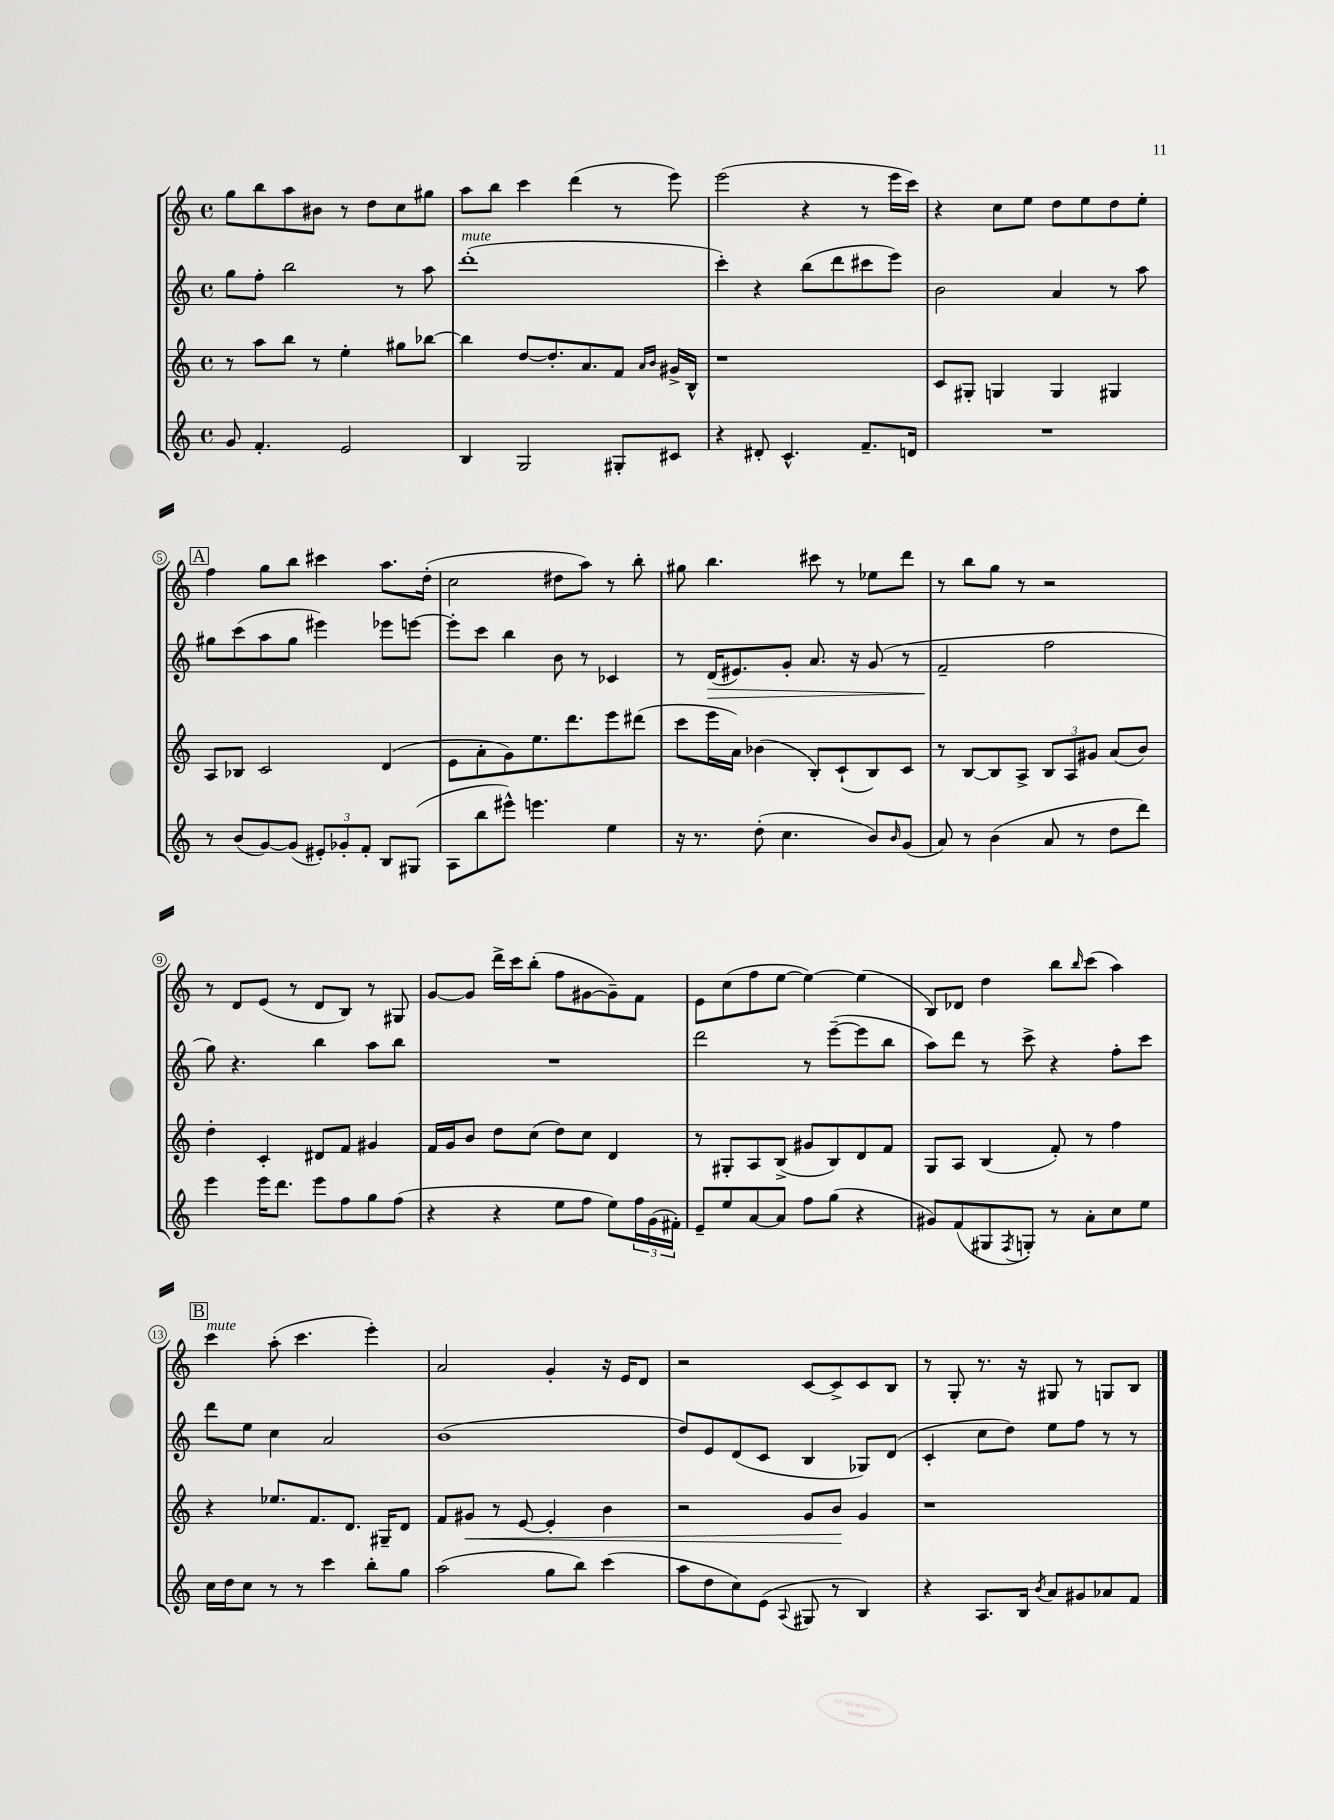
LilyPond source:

<<
\new StaffGroup <<
\new Staff = "s0" {
    \clef treble \key c \major \defaultTimeSignature \time 4/4
    g''8 b''8 a''8 bis'8 r8 d''8 c''8 gis''8 |
    a''8 b''8 c'''4 d'''4( r8 e'''8) |
    e'''2( r4 r8 e'''16 c'''16) |
    r4 c''8 e''8 d''8 e''8 d''8 e''8-. |
    \mark \markup { \box "A" } f''4 g''8 b''8 cis'''4 a''8. d''16-.( |
    c''2 dis''8 a''8) r8 b''8-. |
    gis''8 b''4. cis'''8 r8 ees''8 d'''8 |
    r8 b''8 g''8 r8 r2 |
    r8 d'8 e'8( r8 d'8 b8) r8 gis8 |
    g'8~ g'8 d'''16-> c'''16 b''8-.( f''8 gis'8~ gis'8--) f'8 |
    e'8 c''8( f''8 e''8~ e''4~) e''4( |
    b8) des'8 d''4 b''8 \grace { b''16 } c'''8( a''4) |
    \mark \markup { \box "B" } c'''4^\markup { \italic "mute" } a''8-.( c'''4. e'''4-.) |
    a'2 g'4-. r16 e'16 d'8 |
    r2 c'8~ c'8-> c'8 b8 |
    r8 g8-. r8. r16 gis8 r8 g8 b8 \bar "|." |
}
\new Staff = "s1" {
    \clef treble \key c \major \defaultTimeSignature \time 4/4
    g''8 f''8-. b''2 r8 a''8 |
    d'''1-.^\markup { \italic "mute" }( |
    c'''4-.) r4 b''8( d'''8 cis'''8 e'''8) |
    b'2 a'4 r8 a''8 |
    \mark \markup { \box "A" } gis''8 c'''8( a''8 gis''8 eis'''4) ees'''8 e'''8~ |
    e'''8-. c'''8 b''4 b'8 r8 ces'4 |
    r8 d'16\>( eis'8.) g'8-. a'8. r16 g'8( r8 |
    f'2--\! f''2 |
    g''8) r4. b''4 a''8 b''8 |
    R1 |
    d'''2 r8 e'''8~--( e'''8 b''8 |
    a''8) d'''8 r8 c'''8-> r4 f''8-. c'''8 |
    \mark \markup { \box "B" } d'''8 e''8 c''4 a'2 |
    b'1( |
    d''8) e'8 d'8( c'8 b4 ges8) d'8( |
    c'4-. c''8 d''8) e''8 f''8 r8 r8 \bar "|." |
}
\new Staff = "s2" {
    \clef treble \key c \major \defaultTimeSignature \time 4/4
    r8 a''8 b''8 r8 e''4-. gis''8 bes''8~ |
    bes''4 d''8~ d''8.-. a'8. f'8 \grace { a'16 b'16 } gis'16-> b16-^ |
    r1 |
    c'8 gis8-. g4 g4 gis4 |
    \mark \markup { \box "A" } a8 bes8 c'2 d'4( |
    e'8 a'8-. g'8) e''8. d'''8. e'''8 dis'''8( |
    c'''8 e'''16 a'16) bes'4( b8-.) c'8-!( b8) c'8 |
    r8 b8~ b8 a8-> \tuplet 3/2 { b8 a8 gis'8 } a'8( b'8) |
    d''4-. c'4-. dis'8 f'8 gis'4 |
    f'16 g'16 b'8 d''8 c''8( d''8) c''8 d'4 |
    r8 gis8-. a8 b8->( gis'8 b8) d'8 f'8 |
    g8 a8 b4( f'8-.) r8 f''4 |
    \mark \markup { \box "B" } r4 ees''8. f'8. d'8. gis16-- d'8 |
    f'8 gis'8\< r8 e'8~ e'4-. b'4 |
    r2 g'8 b'8\! g'4 |
    r1 \bar "|." |
}
\new Staff = "s3" {
    \clef treble \key c \major \defaultTimeSignature \time 4/4
    g'8 f'4.-. e'2 |
    b4 g2 gis8-. cis'8 |
    r4 dis'8-. c'4.-^ f'8.-- d'16 |
    R1 |
    \mark \markup { \box "A" } r8 b'8( g'8~) g'8( \tuplet 3/2 { eis'8-.) ges'8-. f'8-. } b8 gis8( |
    a8 b''8 eis'''8-^) e'''4. e''4 |
    r16 r8. d''8-.( c''4. b'8) \grace { b'16 } g'8( |
    a'8) r8 b'4( a'8 r8 d''8 d'''8) |
    e'''4 e'''16 d'''8. e'''8 f''8 g''8 f''8( |
    r4 r4 e''8 f''8 e''8) \tuplet 3/2 { f''16 g'16( fis'16-.) } |
    e'8-- e''8 a'8~ a'8 f''8 g''8( r4 |
    gis'8) f'8( gis8 \acciaccatura { f8 } g8-.) r8 a'8-. c''8 e''8 |
    \mark \markup { \box "B" } c''16 d''16 c''8 r8 r8 c'''4 b''8-. g''8 |
    a''2( g''8 b''8) c'''4( |
    a''8 d''8 c''8) e'8( \appoggiatura { a8 } gis8 r8 b4) |
    r4 a8. b16 \acciaccatura { b'8 } a'8 gis'8 aes'8 f'8 \bar "|." |
}
>>
>>
\layout { \context { \Score \override BarNumber.stencil = #(make-stencil-circler 0.1 0.3 ly:text-interface::print) } }
